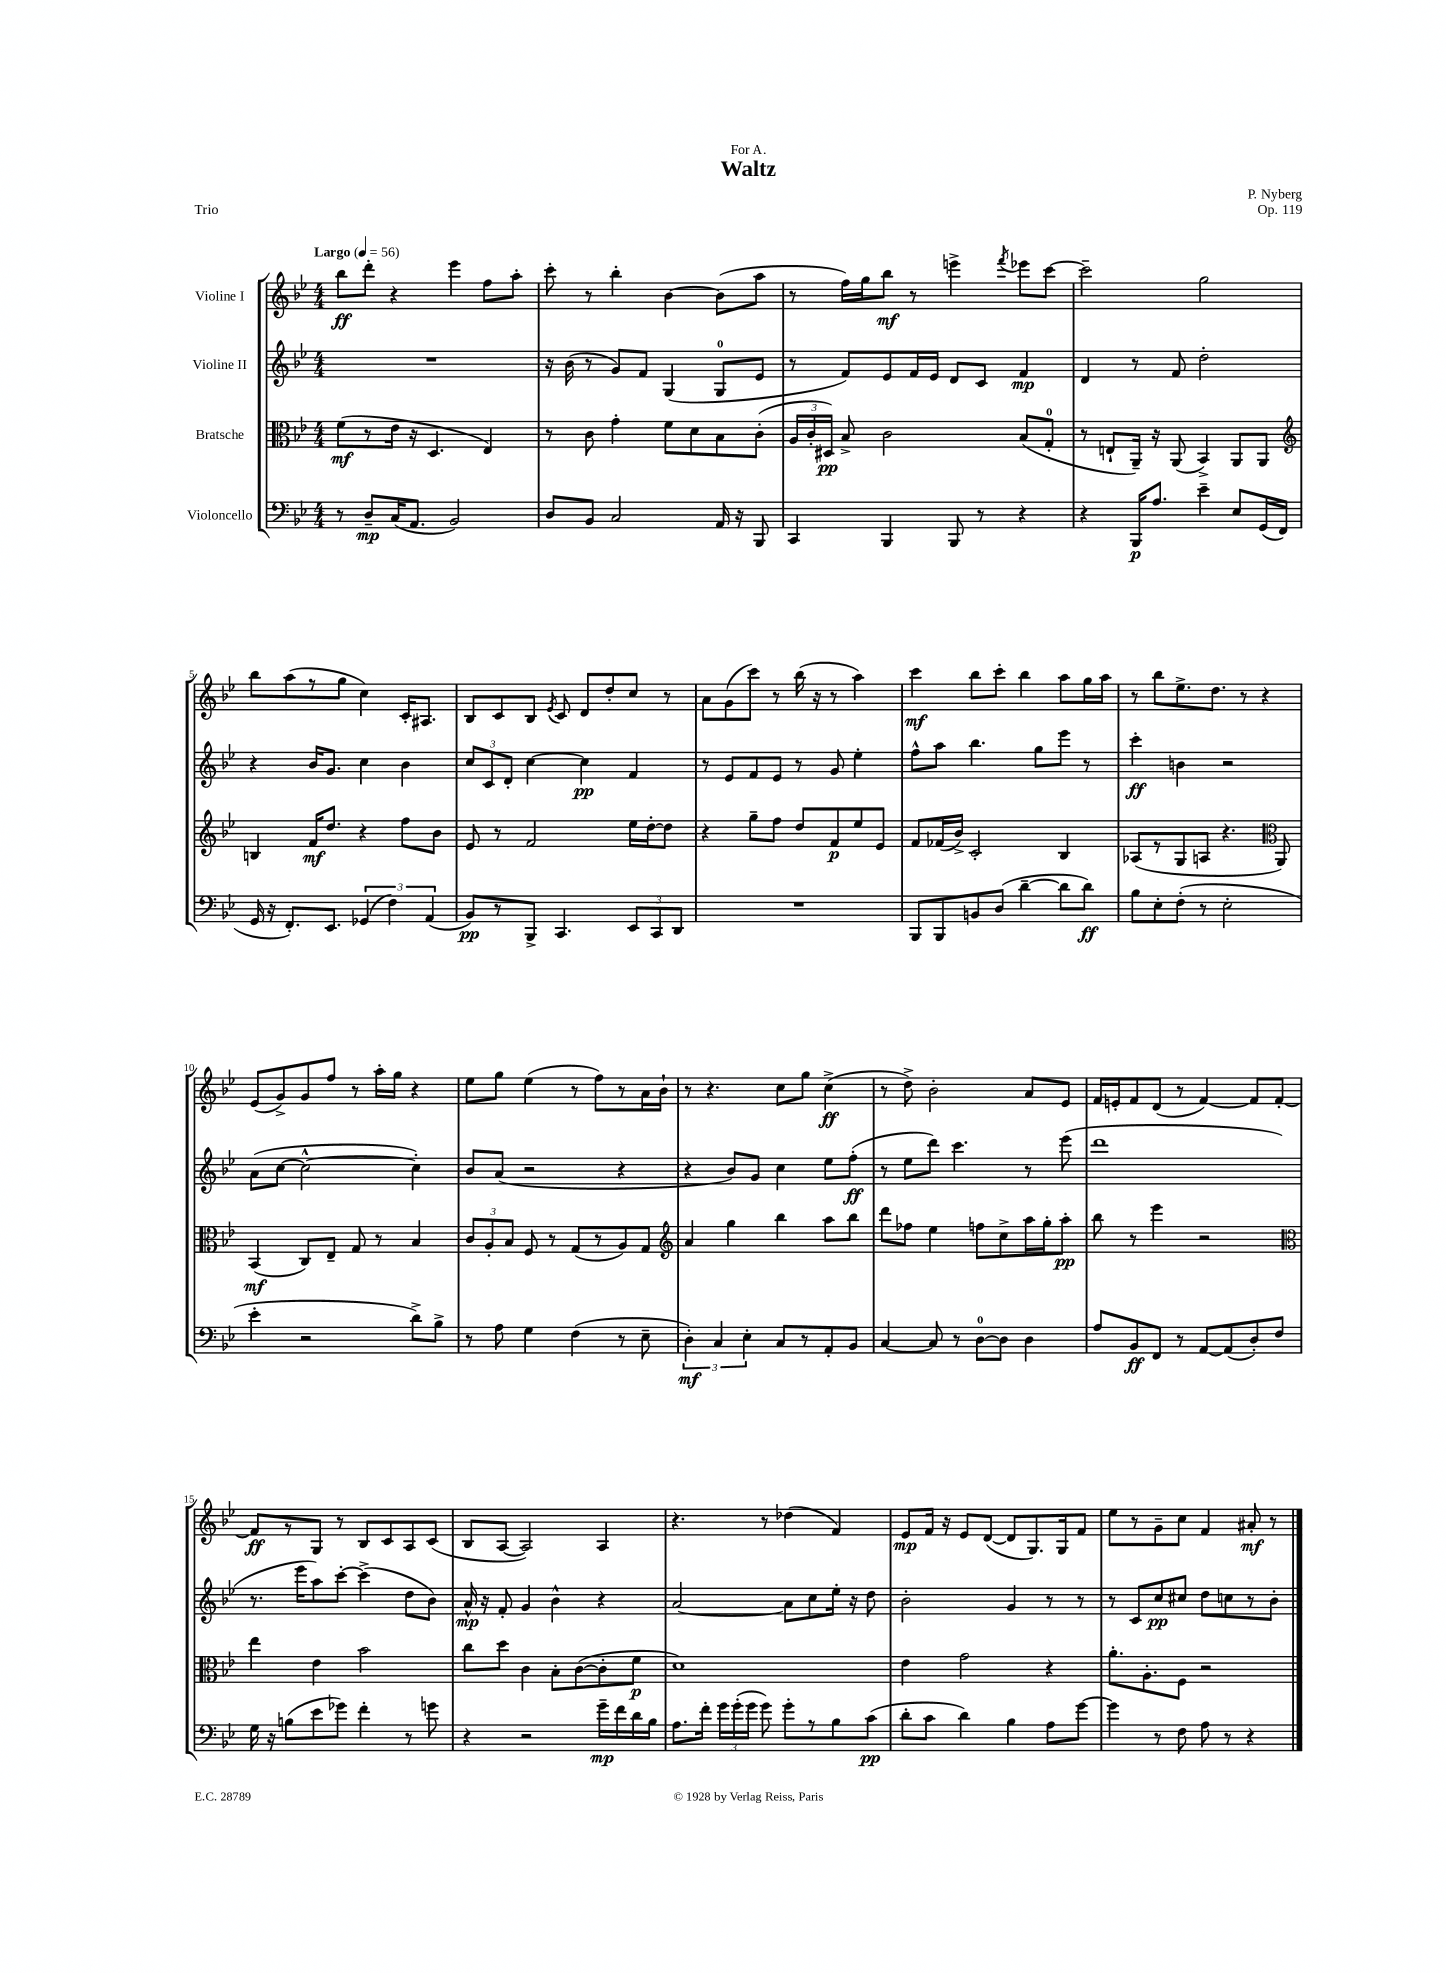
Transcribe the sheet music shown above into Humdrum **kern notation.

**kern	**dynam	**kern	**dynam	**kern	**dynam	**kern	**dynam
*part4	*part4	*part3	*part3	*part2	*part2	*part1	*part1
*staff4	*staff4	*staff3	*staff3	*staff2	*staff2	*staff1	*staff1
*I"Violoncello	*	*I"Bratsche	*	*I"Violine II	*	*I"Violine I	*
*clefF4	*	*clefC3	*	*clefG2	*	*clefG2	*
*k[b-e-]	*	*k[b-e-]	*	*k[b-e-]	*	*k[b-e-]	*
*M4/4	*	*M4/4	*	*M4/4	*	*M4/4	*
*MM56	*	*MM56	*	*MM56	*	*MM56	*
=1	=1	=1	=1	=1	=1	=1	=1
!	!	!	!	!	!	!LO:TX:a:B:t=Largo	!
8r	.	(8f\L	mf	1r	.	8bb-\L	ff
8D~/L	mp	8r	.	.	.	8ddd'\J	.
(16C/K	.	16e-\Jk	.	.	.	4r	.
8.AA/J	.	16r	.	.	.	.	.
.	.	4.D/	.	.	.	.	.
2BB-/)	.	.	.	.	.	4eee-\	.
.	.	4E-/)	.	.	.	8ff\L	.
.	.	.	.	.	.	8aa'\J	.
=2	=2	=2	=2	=2	=2	=2	=2
8D/L	.	8r	.	16r	.	8ccc'\	.
.	.	.	.	(16b-\	.	.	.
8BB-/J	.	8c\	.	8r	.	8r	.
2C/	.	4g'\	.	8g/L)	.	4bb-'\	.
.	.	.	.	8f/J	.	.	.
.	.	8f\L	.	(4G/	.	[4b-\	.
.	.	8d\	.	.	.	.	.
16AA/	.	8B-\	.	8G/L	.	(8b-\L]	.
16r	.	.	.	.	.	.	.
8BBB-/	.	(8c'\J	.	8e-/J	.	8aa\J	.
=3	=3	=3	=3	=3	=3	=3	=3
4CC/	.	24A/LL	.	8r	.	8r	.
.	.	24c'/	.	.	.	.	.
.	.	24D#X/JJ)	pp	.	.	.	.
.	.	8B-^/	.	8f/L)	.	16ff\LL)	.
.	.	.	.	.	.	16gg\J	.
4BBB-/	.	2c\	.	8e-/	.	8bb-\J	mf
.	.	.	.	16f/L	.	8r	.
.	.	.	.	16e-/JJ	.	.	.
8BBB-/	.	.	.	8d/L	.	4eeen^\	.
8r	.	.	.	8c/J	.	.	.
.	.	.	.	.	.	8qfff/	.
4r	.	(8B-/L	.	4f/	mp	8eee-X\L	.
.	.	8G'/J	.	.	.	[8ccc\J	.
=4	=4	=4	=4	=4	=4	=4	=4
4r	.	8r	.	4d/	.	2ccc~\]	.
.	.	8En`/L	.	.	.	.	.
16BBB-/KL	p	16AA~/Jk)	.	8r	.	.	.
8.A/J	.	16r	.	.	.	.	.
.	.	(8AA/	.	8f/	.	.	.
4e-~\	.	4BB-^/)	.	2dd'\	.	2gg\	.
8E-/L	.	8AA/L	.	.	.	.	.
(16GG/L	.	8AA/J	.	.	.	.	.
16FF/JJ	.	.	.	.	.	.	.
!!LO:LB:g=z
=5	=5	=5	=5	=5	=5	=5	=5
*	*	*clefG2	*	*	*	*	*
16GG/	.	4Bn/	.	4r	.	8bb-\L	.
16r	.	.	.	.	.	.	.
8.FF'/L)	.	.	.	.	.	(8aa\	.
.	.	16f/KL	mf	16b-/KL	.	8r	.
8.EE-/J	.	8.dd/J	.	8.g/J	.	.	.
.	.	.	.	.	.	8gg\J	.
(6GG-X/	.	4r	.	4cc\	.	4cc\)	.
6F\)	.	.	.	.	.	.	.
.	.	8ff\L	.	4b-\	.	16c'/KL	.
.	.	.	.	.	.	8.A#X/J	.
(6AA/	.	.	.	.	.	.	.
.	.	8b-\J	.	.	.	.	.
=6	=6	=6	=6	=6	=6	=6	=6
8BB-/L)	pp	8e-/	.	12cc/L	.	8B-/L	.
.	.	.	.	12c/	.	.	.
8r	.	8r	.	.	.	8c/	.
.	.	.	.	12d'/J	.	.	.
8BBB-^/J	.	2f/	.	[4cc\	.	8B-/J	.
.	.	.	.	.	.	8qe-/	.
4.CC/	.	.	.	.	.	8c/	.
.	.	.	.	4cc\]	pp	8d/L	.
.	.	.	.	.	.	8dd'/	.
12EE-/L	.	16ee-\LL	.	4f/	.	8cc/J	.
.	.	[16dd'\J	.	.	.	.	.
12CC/	.	.	.	.	.	.	.
.	.	8dd\J]	.	.	.	8r	.
12DD/J	.	.	.	.	.	.	.
=7	=7	=7	=7	=7	=7	=7	=7
1r	.	4r	.	8r	.	8a\L	.
.	.	.	.	8e-/L	.	(8g\	.
.	.	8gg~\L	.	8f/	.	8ccc\J)	.
.	.	8ff\J	.	8e-/J	.	8r	.
.	.	8dd/L	.	8r	.	(16bb-\	.
.	.	.	.	.	.	16r	.
.	.	8f/	p	8g/	.	8r	.
.	.	8ee-/	.	4ee-'\	.	4aa\)	.
.	.	8e-/J	.	.	.	.	.
=8	=8	=8	=8	=8	=8	=8	=8
8BBB-/L	.	8f/L	.	8ff^^\L	.	4ccc\	mf
8BBB-/	.	(16f-X/L	.	8aa\J	.	.	.
.	.	16b-^/JJ)	.	.	.	.	.
8BBn/	.	2c'/	.	4.bb-\	.	8bb-\L	.
(8D/J	.	.	.	.	.	8ccc'\J	.
[4d~\	.	.	.	.	.	4bb-\	.
.	.	.	.	8gg\L	.	.	.
8d\L]	.	4B-/	.	8eee-\J	.	8aa\L	.
8d\J)	ff	.	.	8r	.	16gg\L	.
.	.	.	.	.	.	16aa\JJ	.
=9	=9	=9	=9	=9	=9	=9	=9
8B-\L	.	(8A-X/L	.	4ccc'\	ff	8r	.
8E-'\	.	8r	.	.	.	8bb-\L	.
(8F'\J	.	8G/	.	4bn\	.	8.ee-^\	.
8r	.	8An/J	.	.	.	.	.
.	.	.	.	.	.	8.dd\J	.
2E-'\	.	4.r	.	2r	.	.	.
.	.	.	.	.	.	8r	.
.	.	.	.	.	.	4r	.
*	*	*clefC3	*	*	*	*	*
.	.	8AA/)	.	.	.	.	.
!!LO:LB:g=z
=10	=10	=10	=10	=10	=10	=10	=10
4e-'\	.	(4BB-/	mf	(8a\L	.	(8e-/L	.
.	.	.	.	[8cc\J	.	8g^/)	.
2r	.	8C/L)	.	2cc^^\_	.	8g/	.
.	.	8E-~/J	.	.	.	8ff/J	.
.	.	8G/	.	.	.	8r	.
.	.	8r	.	.	.	16aa'\LL	.
.	.	.	.	.	.	16gg\JJ	.
8d^\L)	.	4B-/	.	4cc'\])	.	4r	.
8B-^\J	.	.	.	.	.	.	.
=11	=11	=11	=11	=11	=11	=11	=11
8r	.	12c/L	.	8b-/L	.	8ee-\L	.
.	.	12A'/	.	.	.	.	.
8A\	.	.	.	(8a/J	.	8gg\J	.
.	.	12B-/J	.	.	.	.	.
4G\	.	8F/	.	2r	.	(4ee-\	.
.	.	8r	.	.	.	.	.
(4F\	.	(8G/L	.	.	.	8r	.
.	.	8r	.	.	.	8ff\L)	.
8r	.	8A/)	.	4r	.	8r	.
8E-~\	.	8G/J	.	.	.	16a\L	.
.	.	.	.	.	.	16b-`\JJ	.
=12	=12	=12	=12	=12	=12	=12	=12
*	*	*clefG2	*	*	*	*	*
6D'\)	mf	4a/	.	4r	.	8r	.
.	.	.	.	.	.	4.r	.
6C/	.	.	.	.	.	.	.
.	.	4gg\	.	8b-/L)	.	.	.
6E-'\	.	.	.	.	.	.	.
.	.	.	.	8g/J	.	.	.
8C/L	.	4bb-\	.	4cc\	.	8cc\L	.
8r	.	.	.	.	.	8gg\J	.
8AA'/	.	8aa\L	.	8ee-\L	.	(4cc^\	ff
8BB-/J	.	8bb-\J	.	(8ff'\J	ff	.	.
=13	=13	=13	=13	=13	=13	=13	=13
[4C/	.	8ddd\L	.	8r	.	8r	.
.	.	8ff-X\J	.	8ee-\L	.	8dd^\)	.
8C/]	.	4ee-\	.	8ddd\J)	.	2b-'\	.
8r	.	.	.	4.ccc\	.	.	.
[8D\L	.	8ffn\L	.	.	.	.	.
8D\J]	.	8cc^\	.	.	.	.	.
4D\	.	16aa\L	.	8r	.	8a/L	.
.	.	16gg'\J	.	.	.	.	.
.	.	8aa'\J	pp	(8eee-\	.	8e-/J	.
=14	=14	=14	=14	=14	=14	=14	=14
8A/L	.	8bb-\	.	1ddd	.	16f/LL	.
.	.	.	.	.	.	16en'/J	.
8BB-/	ff	8r	.	.	.	8f/	.
8FF/J	.	4eee-\	.	.	.	(8d/J	.
8r	.	.	.	.	.	8r	.
[8AA/L	.	2r	.	.	.	[4f/)	.
(8AA/]	.	.	.	.	.	.	.
8D'/)	.	.	.	.	.	8f/L]	.
8F/J	.	.	.	.	.	[8f'/J	.
!!LO:LB:g=z
=15	=15	=15	=15	=15	=15	=15	=15
*	*	*clefC3	*	*	*	*	*
16G\	.	4ee-\	.	8.r	.	8f/L]	ff
16r	.	.	.	.	.	.	.
(8Bn\L	.	.	.	.	.	8r	.
.	.	.	.	16eee-\KL	.	.	.
8e-\	.	4e-\	.	8aa\)	.	8G/J	.
8g-X\J)	.	.	.	[8ccc'\J	.	8r	.
4f'\	.	2b-\	.	(4ccc^\]	.	8B-/L	.
.	.	.	.	.	.	8c/	.
8r	.	.	.	8dd\L	.	8A/	.
8gn\	.	.	.	8b-\J)	.	(8c/J	.
=16	=16	=16	=16	=16	=16	=16	=16
4r	.	8cc\L	.	16a^^/	mp	8B-/L	.
.	.	.	.	16r	.	.	.
.	.	8dd\J	.	8f'/	.	[8A/J	.
2r	.	4c\	.	4g/	.	2A/])	.
.	.	8B-'\L	.	4b-^^\	.	.	.
.	.	([8c\	.	.	.	.	.
16g~\LL	mp	8c'\]	.	4r	.	4A/	.
16f\	.	.	.	.	.	.	.
16d\	.	8f\J	p	.	.	.	.
16B-\JJ	.	.	.	.	.	.	.
=17	=17	=17	=17	=17	=17	=17	=17
8.A\L	.	1d)	.	[2a/	.	4.r	.
16f'\Jk	.	.	.	.	.	.	.
24g\LL	.	.	.	.	.	.	.
(24g'\	.	.	.	.	.	.	.
24g\JJ	.	.	.	.	.	.	.
8g\)	.	.	.	.	.	8r	.
8g'\L	.	.	.	8a\L]	.	(4dd-X\	.
8r	.	.	.	8cc\	.	.	.
8B-\	.	.	.	16ee-'\Jk	.	4f/)	.
.	.	.	.	16r	.	.	.
(8c\J	pp	.	.	8dd\	.	.	.
=18	=18	=18	=18	=18	=18	=18	=18
8d'\L	.	4e-\	.	2b-'\	.	8e-/L	mp
8c\J	.	.	.	.	.	16f/Jk	.
.	.	.	.	.	.	16r	.
4d\)	.	2g\	.	.	.	8e-/L	.
.	.	.	.	.	.	([8d/J	.
4B-\	.	.	.	4g/	.	8d/L]	.
.	.	.	.	.	.	8.G/)	.
8A\L	.	4r	.	8r	.	.	.
.	.	.	.	.	.	16G/k	.
[8g\J	.	.	.	8r	.	8f/J	.
=19	=19	=19	=19	=19	=19	=19	=19
4g\]	.	8.a'\L	.	8r	.	8ee-\L	.
.	.	.	.	8c/L	.	8r	.
.	.	8.A'\	.	.	.	.	.
8r	.	.	.	8cc/	pp	8g~\	.
8F\	.	8F\J	.	8cc#X/J	.	8cc\J	.
8A\	.	2r	.	8dd\L	.	4f/	.
8r	.	.	.	8ccn\	.	.	.
4r	.	.	.	8r	.	8a#X'/	mf
.	.	.	.	8b-'\J	.	8r	.
==	==	==	==	==	==	==	==
*-	*-	*-	*-	*-	*-	*-	*-
